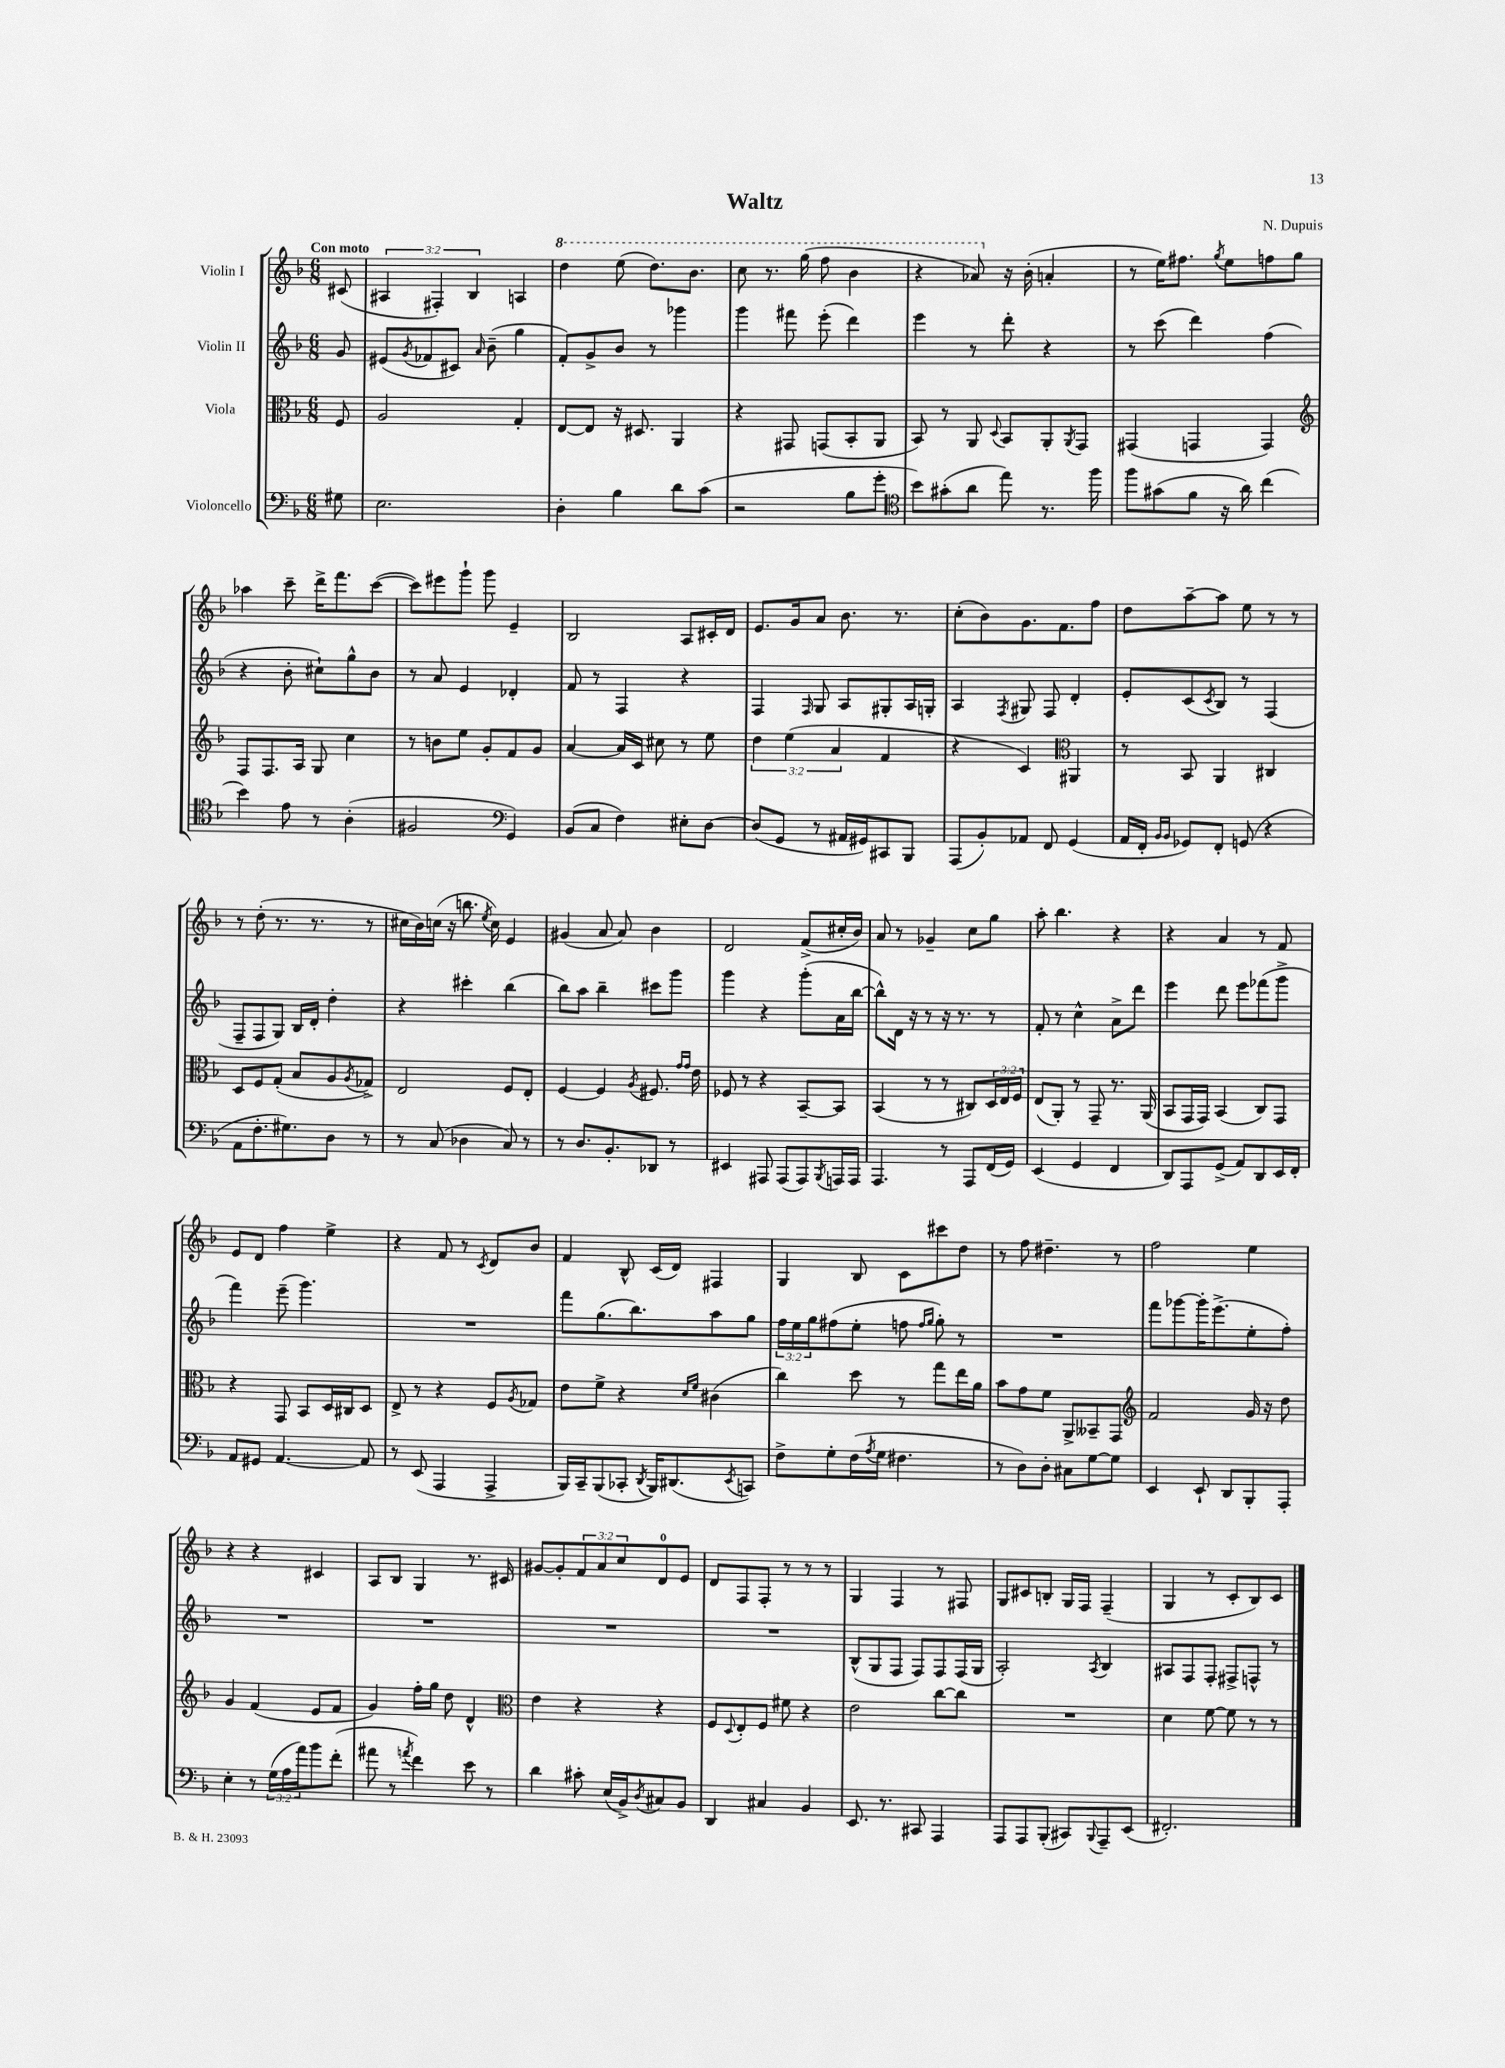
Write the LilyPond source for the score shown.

\header { title = "Waltz" composer = "N. Dupuis" }
<<
\new StaffGroup <<
\new Staff = "s0" \with { instrumentName = "Violin I" } {
    \clef treble \key f \major \numericTimeSignature \time 6/8 \override Staff.TupletNumber.text = #tuplet-number::calc-fraction-text \partial 8 \tempo "Con moto"
    cis'8( |
    \tuplet 3/2 { ais4 fis4-.) bes4 } a4 |
    \ottava #1 d'''4 e'''8( d'''8.) bes''8. |
    c'''8 r8. g'''16( f'''8 bes''4 |
    r4 aes''8) \ottava #0 r16 bes'16-.( a'!4-. |
    r8 e''16) fis''8. \acciaccatura { g''8 } e''8 f''8 g''8 |
    aes''4 c'''8-- d'''16-> f'''8. c'''8~( |
    c'''8) eis'''8 g'''8-! g'''8 e'4-- |
    bes2 a8 cis'16-. d'16 |
    e'8. g'16 a'8 bes'8. r8. |
    c''8-.( bes'8) g'8. f'8. f''8 |
    d''8 a''8~-- a''8 e''8 r8 r8 |
    r8 d''8-.( r8. r8. r8 |
    cis''16 bes'16) c''16( r16 b''8. \acciaccatura { e''8 } c''16) e'4 |
    gis'4( a'8 a'8) bes'4 |
    d'2 f'8->( cis''16-. bes'16) |
    a'8 r8 ges'4-- c''8 g''8 |
    a''8-. bes''4. r4 |
    r4 a'4 r8 f'8 |
    e'8 d'8 f''4 e''4-> |
    r4 f'8 r8 \acciaccatura { c'8 } d'8 bes'8 |
    f'4 bes8-^ c'16( d'16) fis4 |
    g4 bes8 c'8 cis'''8 d''8 |
    r8 f''8 dis''4.-- r8 |
    f''2 e''4 |
    r4 r4 cis'4 |
    a8 bes8 g4 r8. cis'16 |
    gis'8~ gis'8-. \tuplet 3/2 { f'8 a'8 c''8 } d'8-0 e'8 |
    d'8 f8 f8-. r8 r8 r8 |
    g4 f4 r8 fis8 |
    g8 cis'8 b8-. g16 f16 f4--( |
    g4 r8 c'8-. bes8) c'8 \bar "|." |
}
\new Staff = "s1" \with { instrumentName = "Violin II" } {
    \clef treble \key f \major \numericTimeSignature \time 6/8 \override Staff.TupletNumber.text = #tuplet-number::calc-fraction-text \partial 8
    g'8 |
    eis'8( \acciaccatura { g'8 } fes'8 cis'8) \grace { a'16 } bes'8--( g''4 |
    f'8-.) g'8-> bes'8 r8 ges'''4 |
    g'''4 fis'''8 e'''8-.( d'''4) |
    e'''4 r8 d'''8-. r4 |
    r8 c'''8( d'''4) f''4( |
    r4 bes'8-. cis''8-!) g''8-^ bes'8 |
    r8 a'8 e'4 des'4-. |
    f'8 r8 f4 r4 |
    f4 \grace { f16 } g8 a8 gis8-. a16 g16-. |
    a4 \acciaccatura { f8 } gis8 f8 d'4-. |
    e'8-. c'8( \acciaccatura { c'8 } bes8) r8 f4( |
    f8-- f8 g8) bes16 d'16-. d''4-. |
    r4 cis'''4-. bes''4( |
    bes''8) a''8 bes''4-- cis'''8 g'''8 |
    g'''4 r4 g'''8-.( a'16 bes''16~ |
    bes''8-^) d'16 r16 r8 r16 r8. r8 |
    f'8-. r8 c''4-^ a'8-> d'''8 |
    e'''4 d'''8 e'''8 fes'''8( g'''8-> |
    f'''4) e'''8--( g'''4.) |
    R2. |
    f'''8 g''8.( bes''8.) a''8 g''8 |
    \tuplet 3/2 { f''16 e''16 g''16 } fis''8( e''8-. f''8 \grace { f''16 g''16 } g''8-.) r8 |
    R2. |
    f'''8 ges'''8~ ges'''16-. e'''8.->( e''8-. f''8-.) |
    R2. |
    R2. |
    R2. |
    R2. |
    bes8-^( g8 f8 f8) f8 f16( g16 |
    a2-.) \acciaccatura { a8 } bes4 |
    ais8 f8 f8-. fis8-> f8-^ r8 \bar "|." |
}
\new Staff = "s2" \with { instrumentName = "Viola" } {
    \clef alto \key f \major \numericTimeSignature \time 6/8 \override Staff.TupletNumber.text = #tuplet-number::calc-fraction-text \partial 8
    f8 |
    a2 g4-. |
    e8~ e8 r16 dis8. a,4 |
    r4 gis,8 g,8( bes,8-. a,8 |
    bes,8) r8 a,8 \appoggiatura { d8 } bes,8 a,8-. \acciaccatura { a,8 } g,8 |
    gis,4( g,4 g,4) |
    \clef treble f8 f8. a16 g8 c''4 |
    r8 b'8 e''8 g'8-. f'8 g'8 |
    a'4~ a'16 c'16 cis''8 r8 e''8 |
    \tuplet 3/2 { d''4 e''4( a'4 } f'4 |
    r4 c'4) \clef alto ais,4 |
    r8 bes,8 a,4 cis4 |
    d8 f8 g8-.( bes8 a8 \acciaccatura { a8 } ges8->) |
    e2 f8 e8-. |
    f4~ f4 \acciaccatura { a8 } fis8. \grace { g'16 g'16 } e'16 |
    fes8 r8 r4 bes,8~-- bes,8 |
    bes,4( r8 r8 cis8) \tuplet 3/2 { d16 e16 f16 } |
    e8( a,8-.) r8 g,8-- r8. a,16( |
    bes,8 g,16 g,16) bes,4( c8) g,8 |
    r4 g,8 bes,8 d16 cis16 d8 |
    e8-> r8 r4 f8 \acciaccatura { a8 } ges8 |
    e'8 f'8-> r4 \grace { d'16 f'16 } cis'4( |
    c''4) d''8 r8 g''8 e''16 a'16 |
    bes'8 g'8 f'8 a,8-> beses,8-- g,8 |
    \clef treble f'2 g'16 r16 d''8 |
    g'4 f'4( e'8 f'8 |
    g'4) f''16-. g''16 d''8 d'4-^ |
    \clef alto e'4 r4 r4 |
    f8 \appoggiatura { d8 } e8-. f8 fis'8 r4 |
    e'2 c''8~ c''8 |
    R2. |
    d'4 f'8~ f'8 r8 r8 \bar "|." |
}
\new Staff = "s3" \with { instrumentName = "Violoncello" } {
    \clef bass \key f \major \numericTimeSignature \time 6/8 \override Staff.TupletNumber.text = #tuplet-number::calc-fraction-text \partial 8
    gis8 |
    e2. |
    d4-. bes4 d'8 c'8( |
    r2 bes8 g'8-. |
    \clef tenor bes'8) gis'8-.( a'8 e''8) r8. f''16 |
    f''8 gis'8( f'8 r16 a'16) c''4( |
    bes'4) e'8 r8 a4-.( |
    fis2 \clef bass g,4) |
    bes,8( c8 f4) eis8-. d8~ |
    d8( g,8 r8 ais,16 gis,16) cis,8 bes,,8 |
    a,,8( bes,8-.) aes,8 f,8 g,4( |
    a,16 f,16-. \grace { bes,16 bes,16 } ges,8) f,8-. g,8( r4 |
    a,8 f8.-. gis8.) d8 r8 |
    r8 c8( des4 c8) r8 |
    r8 d8. bes,8.-. des,8 r8 |
    eis,4 ais,,8 ais,,8( ais,,8) \acciaccatura { bes,,8 } a,,16 a,,16 |
    a,,4. r8 a,,8 f,16( g,16) |
    e,4( g,4 f,4 |
    d,8) a,,8 g,8->( a,8) d,8 e,16 f,16-. |
    a,8 gis,8 a,4.~ a,8 |
    r8 e,8( a,,4 a,,4-> |
    bes,,16) c,16-- bes,,8( ces,8-. \acciaccatura { d,8 } bes,,16) dis,8.( \acciaccatura { e,8 } c,8) |
    f8-> g8-. f16( \acciaccatura { a8 } g16 fis4. |
    r8 d8) d8-. cis8 g8~ g8 |
    e,4 e,8-! d,8 bes,,8-. a,,8-. |
    e4-. r8 \tuplet 3/2 { g16( a16 a'16) } bes'8 f'8-.( |
    ais'8 r8 \acciaccatura { a'8 } f'4) e'8 r8 |
    d'4 cis'8-. e16( bes,16->) \acciaccatura { d8 } cis8 bes,8 |
    d,4 cis4 bes,4 |
    e,8. r8. cis,8 a,,4 |
    a,,8 a,,8 bes,,8-.( cis,8) \appoggiatura { bes,,8 } a,,8-- e,8( |
    fis,2.-.) \bar "|." |
}
>>
>>
\layout { \context { \Score \remove "Bar_number_engraver" } }
